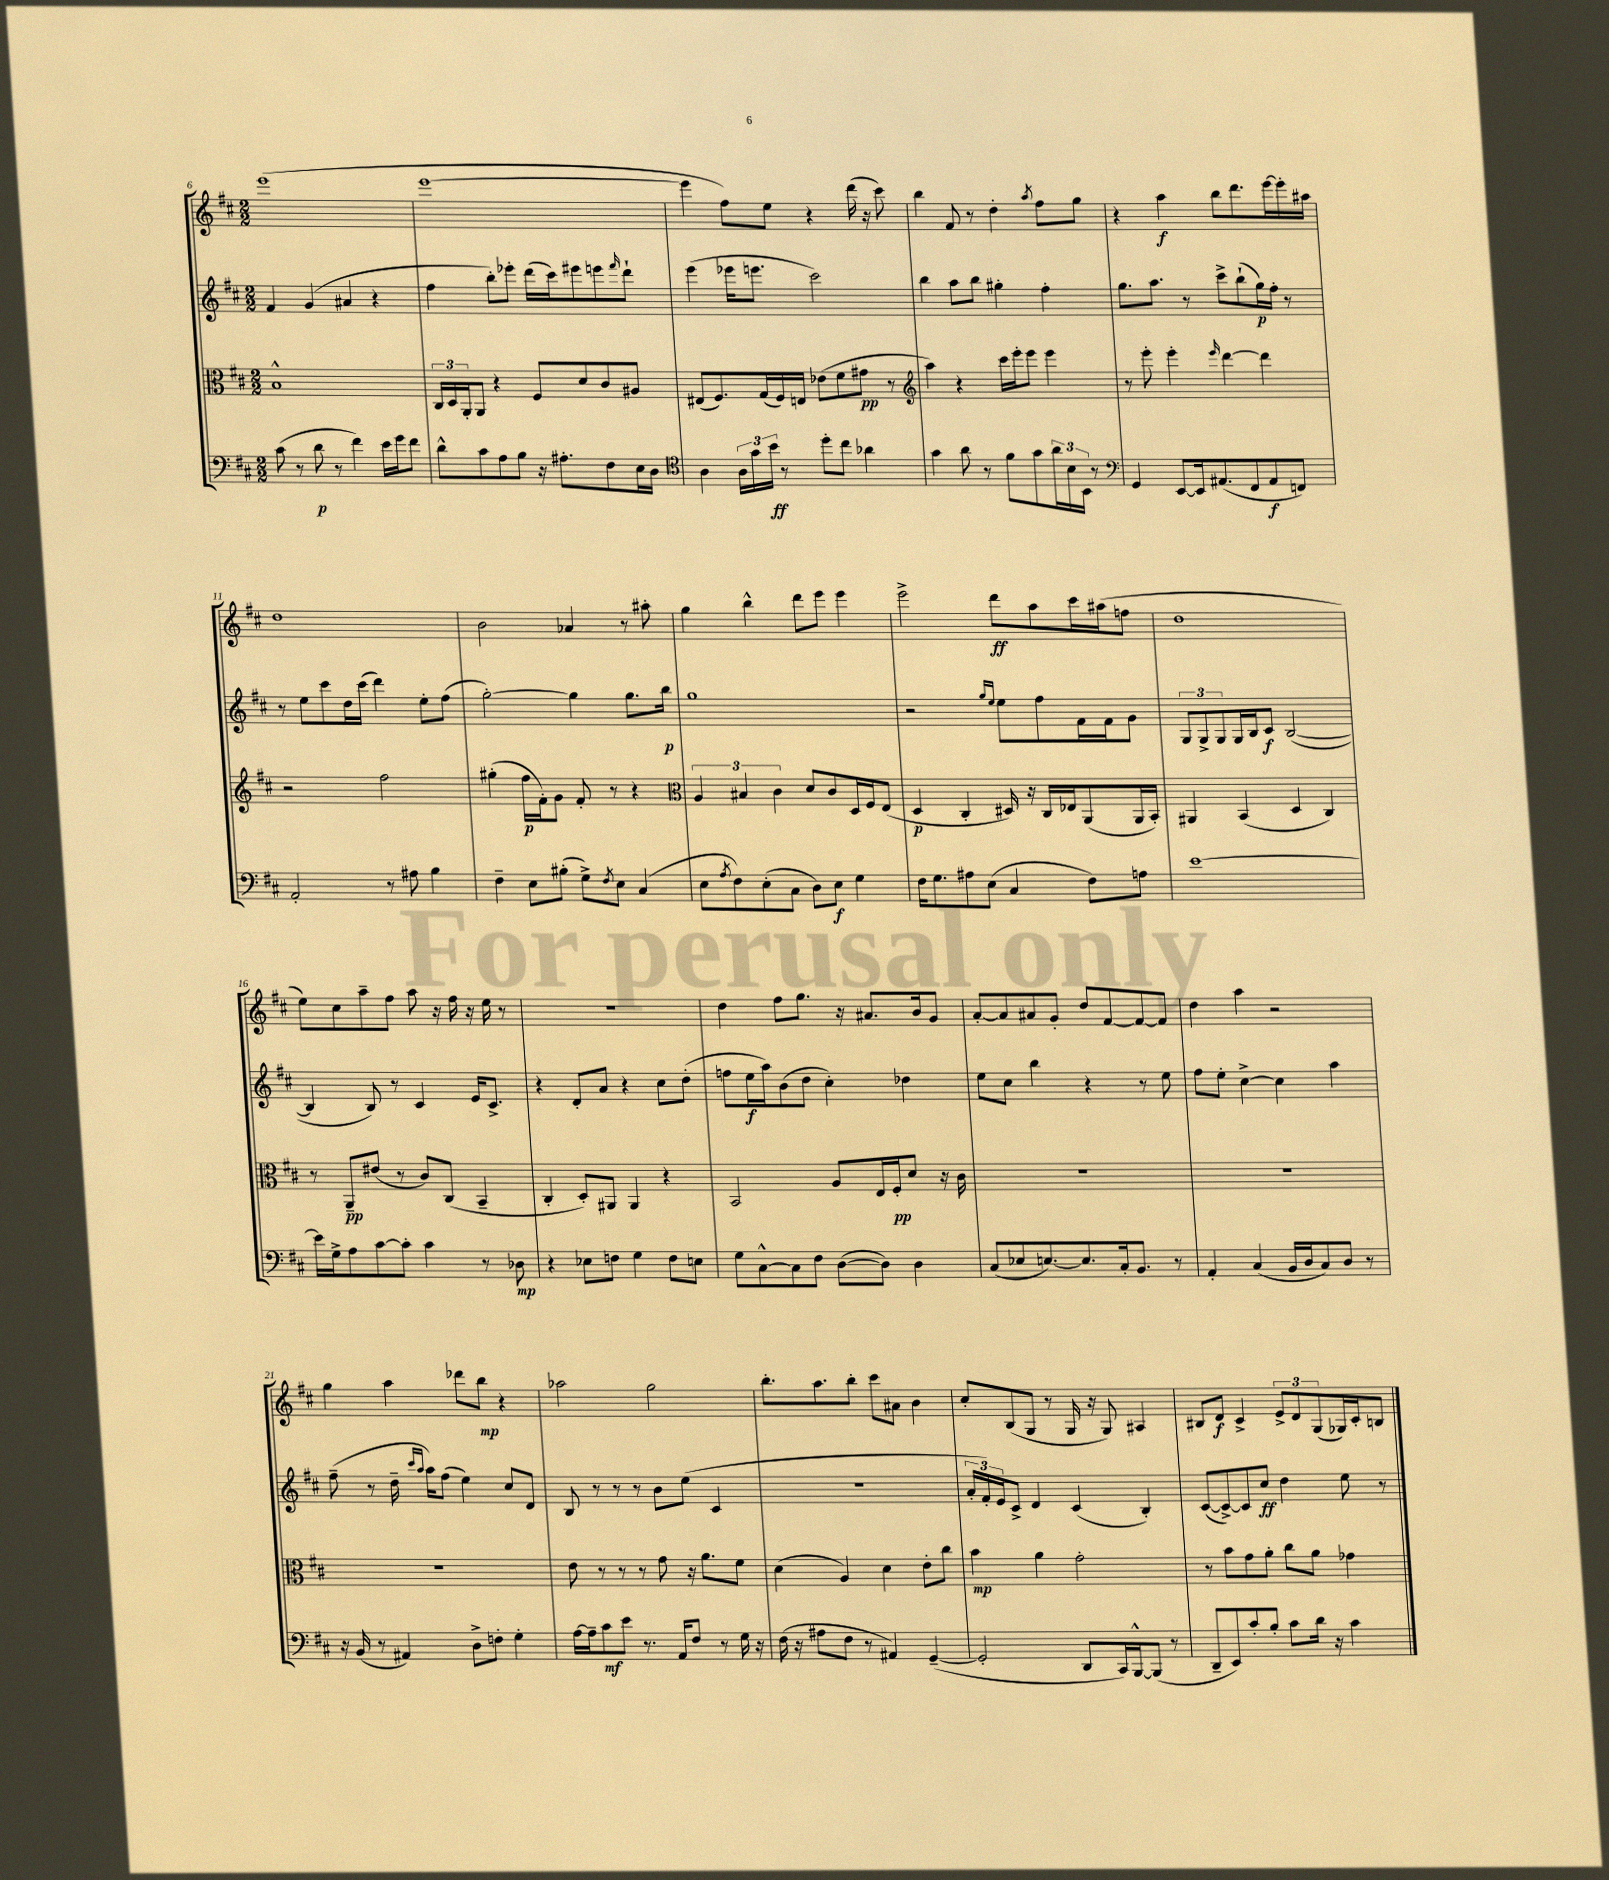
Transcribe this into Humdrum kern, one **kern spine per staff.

**kern	**kern	**kern	**kern
*staff4	*staff3	*staff2	*staff1
*clefF4	*clefC3	*clefG2	*clefG2
*k[f#c#]	*k[f#c#]	*k[f#c#]	*k[f#c#]
*M2/2	*M2/2	*M2/2	*M2/2
(8c#	1B^^	4f#	(1eee
8r	.	.	.
8d	.	(4g	.
8r	.	.	.
4f#)	.	4a#	.
16e	.	4r	.
16g	.	.	.
8f#	.	.	.
=	=	=	=
8d^^	24C#	4ff#	[1eee
.	24D	.	.
.	24AA'	.	.
8c#	8AA	.	.
8A	4r	8bb')	.
8B	.	8eee-'	.
16r	8F#	(16ddd	.
8.A#'	.	16ccc#)	.
.	8d	8eee#	.
8F#	8c#	8eee	.
.	.	16qqfff#	.
16E	8A#	8ddd`	.
16D	.	.	.
=	=	=	=
*clefC4	*	*	*
4A	(8E#	(4eee	4eee]
.	8.F#)	.	.
24A	.	16eee-	8ff#)
24g	.	.	.
.	(16G	8.eee	.
24b	.	.	.
8r	16F#)	.	8ee
.	16E	.	.
8dd'	(8e-	2ccc#)	4r
8cc#	8f#	.	.
4a-	8g#	.	(16ddd
.	.	.	16r
.	8r	.	8ccc#)
=	=	=	=
*	*clefG2	*	*
4g	4aa)	4bb	4bb
8a	4r	8aa	8f#
8r	.	8bb	8r
8f#	16ccc#	4gg#'	4dd'
.	16eee'	.	.
8g	8eee	.	.
.	.	.	8qaa
24a	4eee	4ff#'	8ff#
24B	.	.	.
24BB	.	.	.
8r	.	.	8gg
=	=	=	=
*clefF4	*	*	*
4GG	8r	8.gg	4r
.	8eee'	.	.
.	.	8.aa	.
[8EE	4eee'	.	4aa
16EE]	.	8r	.
(8.AA#	.	.	.
.	16qqeee	.	.
.	[4ddd	8ccc#^	8bb
8FF#	.	(8bb`	8.ddd
8AA#	4ddd]	16gg)	.
.	.	16ff#'	[16eee
8FF)	.	8r	16eee']
.	.	.	16aa#
=	=	=	=
2AA'	2r	8r	1dd
.	.	8ee	.
.	.	8ccc#	.
.	.	16dd	.
.	.	(16ccc#	.
8r	2ff#	4ddd)	.
8A#	.	.	.
4B	.	8ee'	.
.	.	(8ff#	.
=	=	=	=
4F#~	(4gg#'	[2gg')	2b
8E	16ff#	.	.
.	16f#')	.	.
(8B#'	8g	.	.
8G^)	8f#'	4gg]	4a-
8qF#	.	.	.
8E	8r	.	.
(4C#	4r	8.gg	8r
.	.	.	8aa#'
.	.	16bb	.
=	=	=	=
*	*clefC3	*	*
8E	6A	1gg	4gg
8qA	.	.	.
8F#)	.	.	.
.	6B#	.	.
(8E'	.	.	4bb^^
.	6c#	.	.
8C#	.	.	.
8D)	8d	.	8ddd
8E	8c#	.	8eee
4G	16D	.	4eee
.	16F#	.	.
.	(8E	.	.
=	=	=	=
16F#	4D	2r	2eee^
8.G	.	.	.
8A#	4C#'	.	.
(8E	.	.	.
.	.	16qqgg	.
.	.	16qqee	.
4C#	16D#)	8ee	8ddd
.	16r	.	.
.	16C#	8ff#	8aa
.	16E-	.	.
8F#)	(8AA	16f#	16ccc#
.	.	16f#	(16aa#
8A	16AA	8g	8ff
.	16BB')	.	.
=	=	=	=
[1e	4AA#	12G	1dd
.	.	12G^	.
.	.	12G	.
.	(4BB	16G	.
.	.	16B	.
.	.	8c#	.
.	4D	([2B	.
.	4C#)	.	.
=	=	=	=
16e]	8r	4B]	8ee)
16G^	.	.	.
8A	8AA~	.	8cc#
[8c#	(8e#	8B)	8aa~
8c#']	8r	8r	8ff#
4c#	8c#)	4c#	8aa
.	(8C#	.	16r
.	.	.	16ff#
8r	4BB~	16e	16r
.	.	8.c#^	16ee
8D-	.	.	8r
=	=	=	=
4r	4C#'	4r	1r
8E-	8D')	8d'	.
8F	8AA#	8a	.
4G	4AA#	4r	.
8F	4r	8cc#	.
8E	.	(8dd'	.
=	=	=	=
8G	2BB	8ff	4dd
[8C#^^	.	16ee	.
.	.	16aa)	.
8C#]	.	(8b	8ff#
8F#	.	8dd	8.gg
([8D	8A	4cc#')	.
.	.	.	16r
8D])	16E	.	8.a#
.	16F#'	.	.
4D	8d	4dd-	.
.	.	.	16b
.	16r	.	8g
.	16c#	.	.
=	=	=	=
(8C#	1r	8ee	[8a'
8E-	.	8cc#	8a]
[8.E)	.	4bb	8a#
.	.	.	8g'
8.E]	.	.	.
.	.	4r	8dd
16C#'	.	.	[8f#
8.BB	.	.	.
.	.	8r	8f#_
8r	.	8ee	8f#]
=	=	=	=
4AA'	1r	8ff#	4dd
.	.	8ee'	.
(4C#	.	[4cc#^	4aa
16BB	.	4cc#]	2r
16D	.	.	.
8C#)	.	.	.
8D	.	4aa	.
8r	.	.	.
=	=	=	=
16r	1r	(8ff#~	4gg
(16BB	.	.	.
8r	.	8r	.
4AA#)	.	16dd~	4aa
.	.	16qqccc#	.
.	.	16qqaa	.
.	.	16aa)	.
.	.	(8ff#	.
8D^	.	4ee)	8ddd-
8F'	.	.	8bb
4G'	.	8cc#	4r
.	.	8d	.
=	=	=	=
[16A	8e	8B	2aa-
16A~]	.	.	.
8c#	8r	8r	.
8e	8r	8r	.
8.r	8r	8r	.
.	8g	8b	2gg
16AA	.	.	.
8F#	16r	(8ee	.
.	8.a	.	.
8r	.	4c#	.
16G	8f#	.	.
16r	.	.	.
=	=	=	=
(16F#	(4d	1r	8.bb'
16r	.	.	.
8A#	.	.	.
.	.	.	8.aa
8F#	4A)	.	.
8r	.	.	8bb'
4AA#)	4d	.	8ccc#
.	.	.	8a#
([4GG~	8e'	.	4b
.	8cc#	.	.
=	=	=	=
2GG']	4b	24a'	8cc#'
.	.	24f#')	.
.	.	24e	.
.	.	8c#^	(8B
.	4a	4d	8G
.	.	.	8r
8DD	2g'	(4c#	16G
.	.	.	16r
16CC#)	.	.	8G)
[16BBB^^	.	.	.
(8BBB]	.	4B')	4A#
8r	.	.	.
=	=	=	=
8DD~	8r	([8c#	8B#
8EE)	8b	8c#^_)	8d
8c#'	8g	8c#]	4c#^
8B'	8a'	8cc#	.
8c#	8cc#	4dd	12e^
.	.	.	12d
16d	8a	.	.
.	.	.	(12G
16r	.	.	.
4c#	4g-	8ee	16G-)
.	.	.	16c#'
.	.	8r	8B
==	==	==	==
*-	*-	*-	*-
